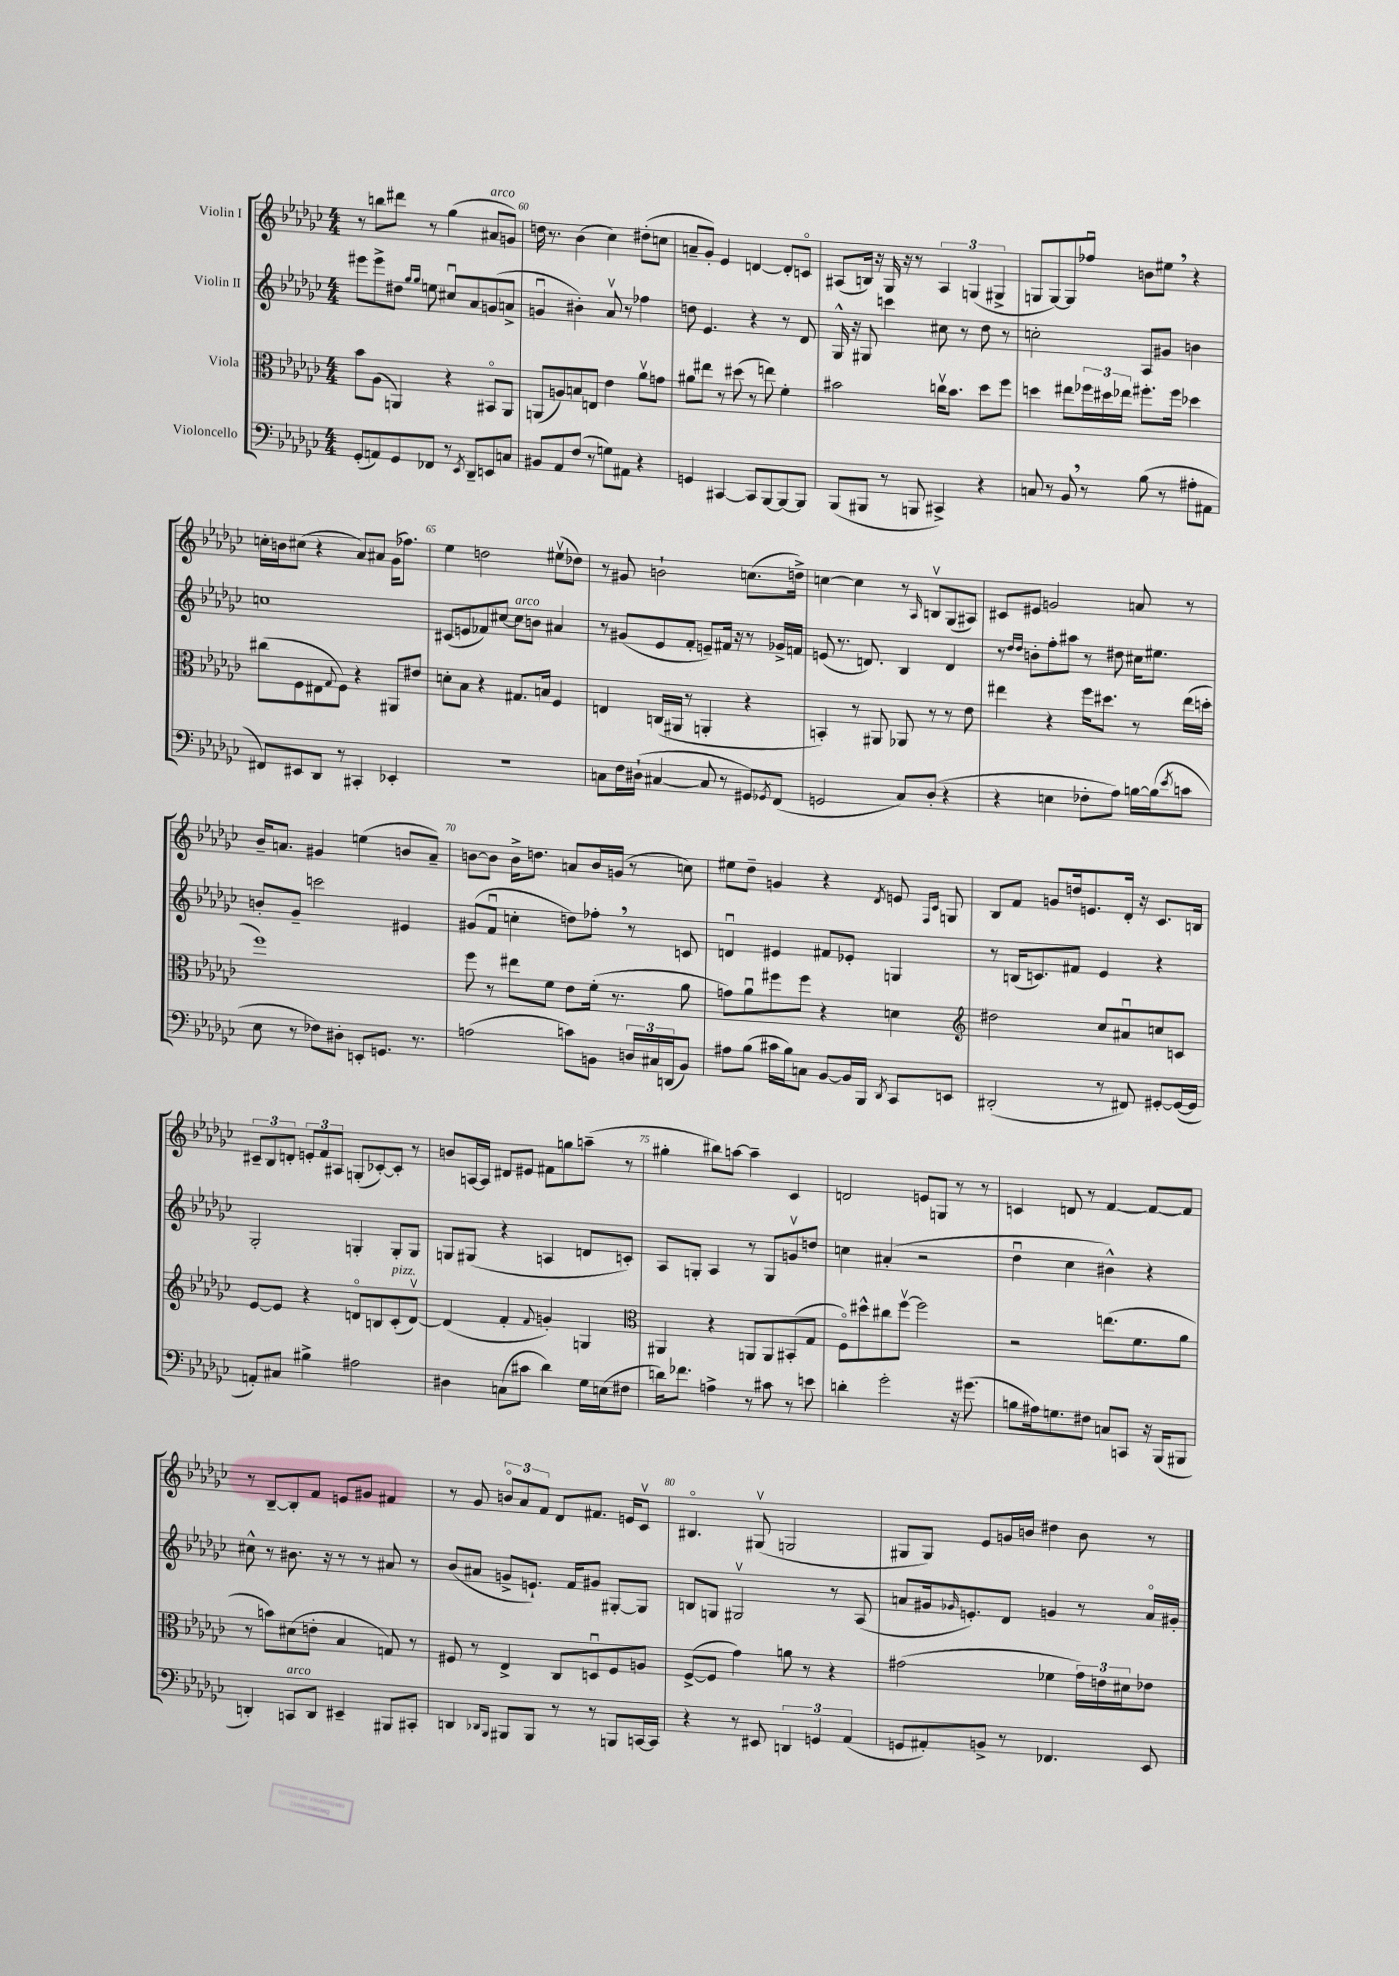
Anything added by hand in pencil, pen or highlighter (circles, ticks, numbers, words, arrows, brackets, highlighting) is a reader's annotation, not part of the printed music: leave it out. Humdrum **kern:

**kern	**kern	**kern	**kern
*staff4	*staff3	*staff2	*staff1
*clefF4	*clefC3	*clefG2	*clefG2
*k[b-e-a-d-g-c-]	*k[b-e-a-d-g-c-]	*k[b-e-a-d-g-c-]	*k[b-e-a-d-g-c-]
*M4/4	*M4/4	*M4/4	*M4/4
(8GG-'/L	8b-\L	8eee#\L	8r
8AA/)	(8A-\J	8eee#^\	8bb\L
8GG-/	4AA/)	8dd#\J	8ddd#\J
.	.	16qqgg-/LL	.
.	.	16qqgg-/JJ	.
8FF-/J	.	8ee\	8r
8r	4r	8cc#u/L	(4gg-\
8qEE-/	.	.	.
8DD-~/L	.	8a-/	.
8EE/	8BB#o/L	(8g/	8a#/L
8C/J	8AA/J	8a^/J	8g/J)
=	=	=	=
8BB#/L	(8AA/L	4gu/	16dd\
.	.	.	8.r
8AA-/	8A/)	.	.
(8F/J	8B/	4b#'\)	(4b-\
8r	8E/J	.	.
8G\L)	4e-\	8a-v/	4cc-\)
8AA#\J	.	8r	.
4r	8a-v\L	4ff-\	(8dd#'\L
.	8g\J	.	8cc\J
=	=	=	=
4GG/	8a#\L	8dd\	8a~/L
.	8ee#\J	4.e-/	8g-'/J)
[4CC#/	8r	.	4e-/
.	(8dd#\	.	.
8CC#/]L	8r	4r	[4d/
[8BBB-/	8ee\)	.	.
8BBB-/_	4f'\	8r	8d'/]L
8BBB-/]J	.	8d-/	8co/J
=	=	=	=
(8BBB-/L	2b#\	16G-^^/	(8A#/L
.	.	16r	.
8BBB#/J	.	8G#/	16B/Jk)
.	.	.	16r
8r	.	4ccc\	16G-/
.	.	.	16r
8BBB/	.	.	8r
4CC#^/)	16ccv\LK	8cc#\	6A#/
.	8.b#\J	.	.
.	.	8r	.
.	.	.	(6G/
4r	8dd-\L	8dd-\	.
.	.	.	6G#^/
.	8ff\J	8r	.
=	=	=	=
8C/	4dd\	2cc'\	8G/L
8r	.	.	[8G/)
8BB-/	8ee#\L	.	8G/]
8r	24ff-\L	.	8ff-u/J
.	24dd#\	.	.
.	24ee-\JJ	.	.
(8B-\	8.ff#'\L	8A-/L	8b\L
8r	.	8g#/J	8ee#\J
.	16ff#\Jk	.	.
8A#'\L	4dd-\	4b\	4r
8AA#\J	.	.	.
=	=	=	=
8FF#/L)	(8cc#\L	1cc	16cc'\LL
.	.	.	16b\J
8EE#/	8F\	.	(8cc#\J
8DD-/J	8E#\	.	4r
.	8qqG-/	.	.
8r	8F\J)	.	.
4CC#'/	4r	.	8a-/L)
.	.	.	8a#/J
4EE-'/	8AA#/L	.	(16g-\LK
.	.	.	8.ff-\J)
.	8e#/J	.	.
=	=	=	=
1r	8d'\L	(8c#/L	4ee-\
.	8B-\J	8e/	.
.	4r	8f-/)	2dd\
.	.	[8cc#/J	.
.	8.G#/L	8cc#\]L	.
.	.	8b\J	.
.	16B/Jk	.	.
.	4F/	4a#/	(8ee#v\L
.	.	.	8dd-\J)
=	=	=	=
8C\L	4E/	8r	8r
16F\L	.	(8g#/L	8g#/
(16D#`\JJ	.	.	.
[4C#/	(16C/LL	8e-/	2b`\
.	16AA#/JJ	.	.
.	8r	8f'/J	.
8C#/]	4AA'/	8e~/L)	.
8r	.	16f#/Jk	.
.	.	16r	.
8GG#/L)	4r	8r	(8.cc\L
8qGG-/	.	.	.
(8FF/J	.	16g-^/LL	.
.	.	16f/JJ	16dd^\Jk)
=	=	=	=
2GG/	4BB'/)	(8e/	[4cc\
.	.	8.r	.
.	8r	.	4cc\]
.	.	8.d/)	.
.	8AA#/	.	.
8C-/L)	8AA-/	4B-/	8r
.	.	.	16qqA-/
(8D-'/J	8r	.	8Bv/L
4r	8r	4d/	(8G-/
.	8e-\	.	8A#/J)
=	=	=	=
4r	4ee#\	8r	8c#/L
.	.	16qqdd-/LL	.
.	.	16qqdd-/JJ	.
.	.	8b'\L	8e#/J
4E\	4r	8ff'\	2g/
.	.	8aa#\J	.
8F-'\L	16ff\LK	8r	.
.	8.dd#\J	.	.
8A-\J)	.	8dd#\	.
[16B\LL	8r	16cc#\LK	8a/
(16B\]J	.	8.ee#\J	.
8qe-/	.	.	.
8c\J	(16ee#\LL	.	8r
.	16dd'\JJ	.	.
=	=	=	=
8E-\	1ff)	8b'/L	16b-~/LK
.	.	.	8.a/J
8r	.	8g-~/J	.
8F-\L)	.	2ccc\	4g#/
8D#'\J	.	.	.
8EE'/L	.	.	(4ee\
8.GG/J	.	.	.
.	.	4e#/	8b/L
8.r	.	.	.
.	.	.	8a~/J)
=	=	=	=
(2A\	8ff\	(8g#/L	[8b\L
.	8r	8fu/J	8b\]J
.	8ee#\L	4cc'\	16b^\LK
.	.	.	8.dd\J
.	8f\J	.	.
8c\L)	8e-\L	8dd\L)	8a/L
8BB\J	(16f'\Jk	8ff-'\J	16b/L
.	8.r	.	(16g/JJ
24D/LL	.	8r	8r
24C#/	.	.	.
(24DD/J	.	.	.
8BB/J)	8a-\	8c/	8cc\)
=	=	=	=
8A#\L	8g\L)	4du/	8ee#\L
(8B-\J	8a-u\	.	8dd-~\J
16c#\LL	8ff#\	4e#/	4g/
16B-\J)	.	.	.
8C\J	8ff#\J	.	.
[8BB-/L	4r	8f#/L	4r
16BB-/]L	.	8e-'/J	.
16BBB-/JJ	.	.	.
8qDD-/	.	.	8qd-/
8CC-/L	4d\	4G/	8e/
.	.	.	16qqF/LL
.	.	.	16qqc-/JJ
8EE/J	.	.	8G/
=	=	=	=
*	*clefG2	*	*
(2DD#'/	2dd#\	8r	8B-/L
.	.	(16B/LK	8f/J
.	.	8.c/)	.
.	.	.	8g/L
.	.	8f#/J	16dd/k
.	.	.	8.e/
8r	8cc-/L	4e-/	.
8FF#/)	8a#u/	.	16d-'/Jk
.	.	.	16r
[8GG#'/L	8cc/	4r	8.c-/L
(16GG#/_L	8c/J	.	.
16GG#/]JJ	.	.	16B/Jk
=	=	=	=
8AA'/L)	[8e-/L	2G-'/	12c#~/L
.	.	.	12B-/
8C#/J	8e-/]J	.	.
.	.	.	12d'/J
4B#^\	4r	.	12e'/L
.	.	.	12f/
.	.	.	12A#/J
2A#\	8do/L	4G'/	(8G'/L
.	8B/	.	[8c-'/)
.	(8c-'/	8G'/L	8c-'/]J
.	[8dv/J)	8G/J	8r
=	=	=	=
4D#\	(4d/]	8G/L	8b/L
.	.	(8G#/J	[16A/L
.	.	.	16A/]JJ
(8C\L	4f'/	4r	8d#/L
8c#\J	.	.	8e#/J
.	8qqf/	.	.
4d-\)	4g'/)	4A/	8f#\L
.	.	.	8gg\
16G-\LL	4G/	8d/L	(8aa~\J
(16E\J	.	.	.
8F#\J	.	8c'/J)	8r
=	=	=	=
*	*clefC3	*	*
16d\LK)	4AA#/	8A-/L	4gg#'\
8.f-\J	.	.	.
.	.	8G'/J	.
4A^\	4r	4A-/	8bb#\L)
.	.	.	[8aa\J
8r	8AA/L	8r	4aa~\]
8c#\	8AA/	8G/L	.
8r	(8BB#'/	8gv/	4c-/
8e\	8G-/J	8dd/J	.
=	=	=	=
4d'\	8Fo\L)	4cc\	2d/
.	8dd#^^\	.	.
2g-'\	8cc#\	(4a#'/	.
.	[8ffv\J	.	.
.	2ff\]	2r	8e/L
.	.	.	8G/J
16r	.	.	8r
(8.g#\	.	.	.
.	.	.	8r
=	=	=	=
8B\L	2r	4dd-u\	4c/
16A#\k)	.	.	.
8.G\	.	.	.
.	.	4cc-\	8d/
8F#\J	.	.	8r
8C/L	(8.ee\L	4b#^^\)	[4f/
8CC/J	.	.	.
.	8.f\	.	.
16r	.	4r	8f/_L
(16BBB-/LK	.	.	.
8BBB#/J	8a-\J	.	8f/]J
=	=	=	=
4DD'/)	8r	8cc#^^\	8r
.	8b\L)	8r	[8B-~/L
8CC/L	(8d#\	8.b#\	8B-'/]
8DD/J	8e'\J	.	8f/J
.	.	16r	.
4EE#~/	4B-/	8r	8e/L
.	.	8r	8g#/J
8BBB#/L	8G/)	8a#/	4f#/
8CC#'/J	8r	8r	.
=	=	=	=
4DD/	8F#/	(8b-/L	8r
.	8r	8a#/J	8g-/
16qqDD-/LL	.	.	.
16qqBBB-/JJ	.	.	.
8BBB#/L	4E-^/	8g^/L	12bo/L
.	.	.	12a-/
8BBB#/J	.	8.e`/J)	.
.	.	.	12f/J
8r	8C-/L	.	8d-/L
.	.	16f/LK	.
8r	8Du/	8g#/J	8.f#/J
8BBB/L	8F#/	[8G#'/L	.
.	.	.	16e/LK
[16CC/L	8A/J	8G#/]J	8c-v/J
16CC/]JJ	.	.	.
=	=	=	=
4r	([8F^/L	8B/L	4.B#o/
.	8F/]J	8G/J	.
8r	4g-\)	2G#v/	.
8EE#/	.	.	(8G#v/
6DD/	8a\	.	2G/
.	8r	.	.
6GG/	.	.	.
.	4r	8r	.
(6AA-/	.	.	.
.	.	(8A-/	.
=	=	=	=
8GG/L	(2g#\	8a/L	8G#/L
8AA#'/)	.	16g#/k	8G#/J)
.	.	16qqg-/	.
.	.	8.e'/)	.
8BB^/J	.	.	8e-/L
8r	.	8d-/J	16g/L
.	.	.	16b/JJ
4.FF-/	4f-\	4g/	4dd#\
.	24g#\LL)	8r	8b\
.	24e\	.	.
.	24d#\J	.	.
8EE-/	8e-\J	16ao/LL	8r
.	.	16g#'/JJ	.
==	==	==	==
*-	*-	*-	*-
